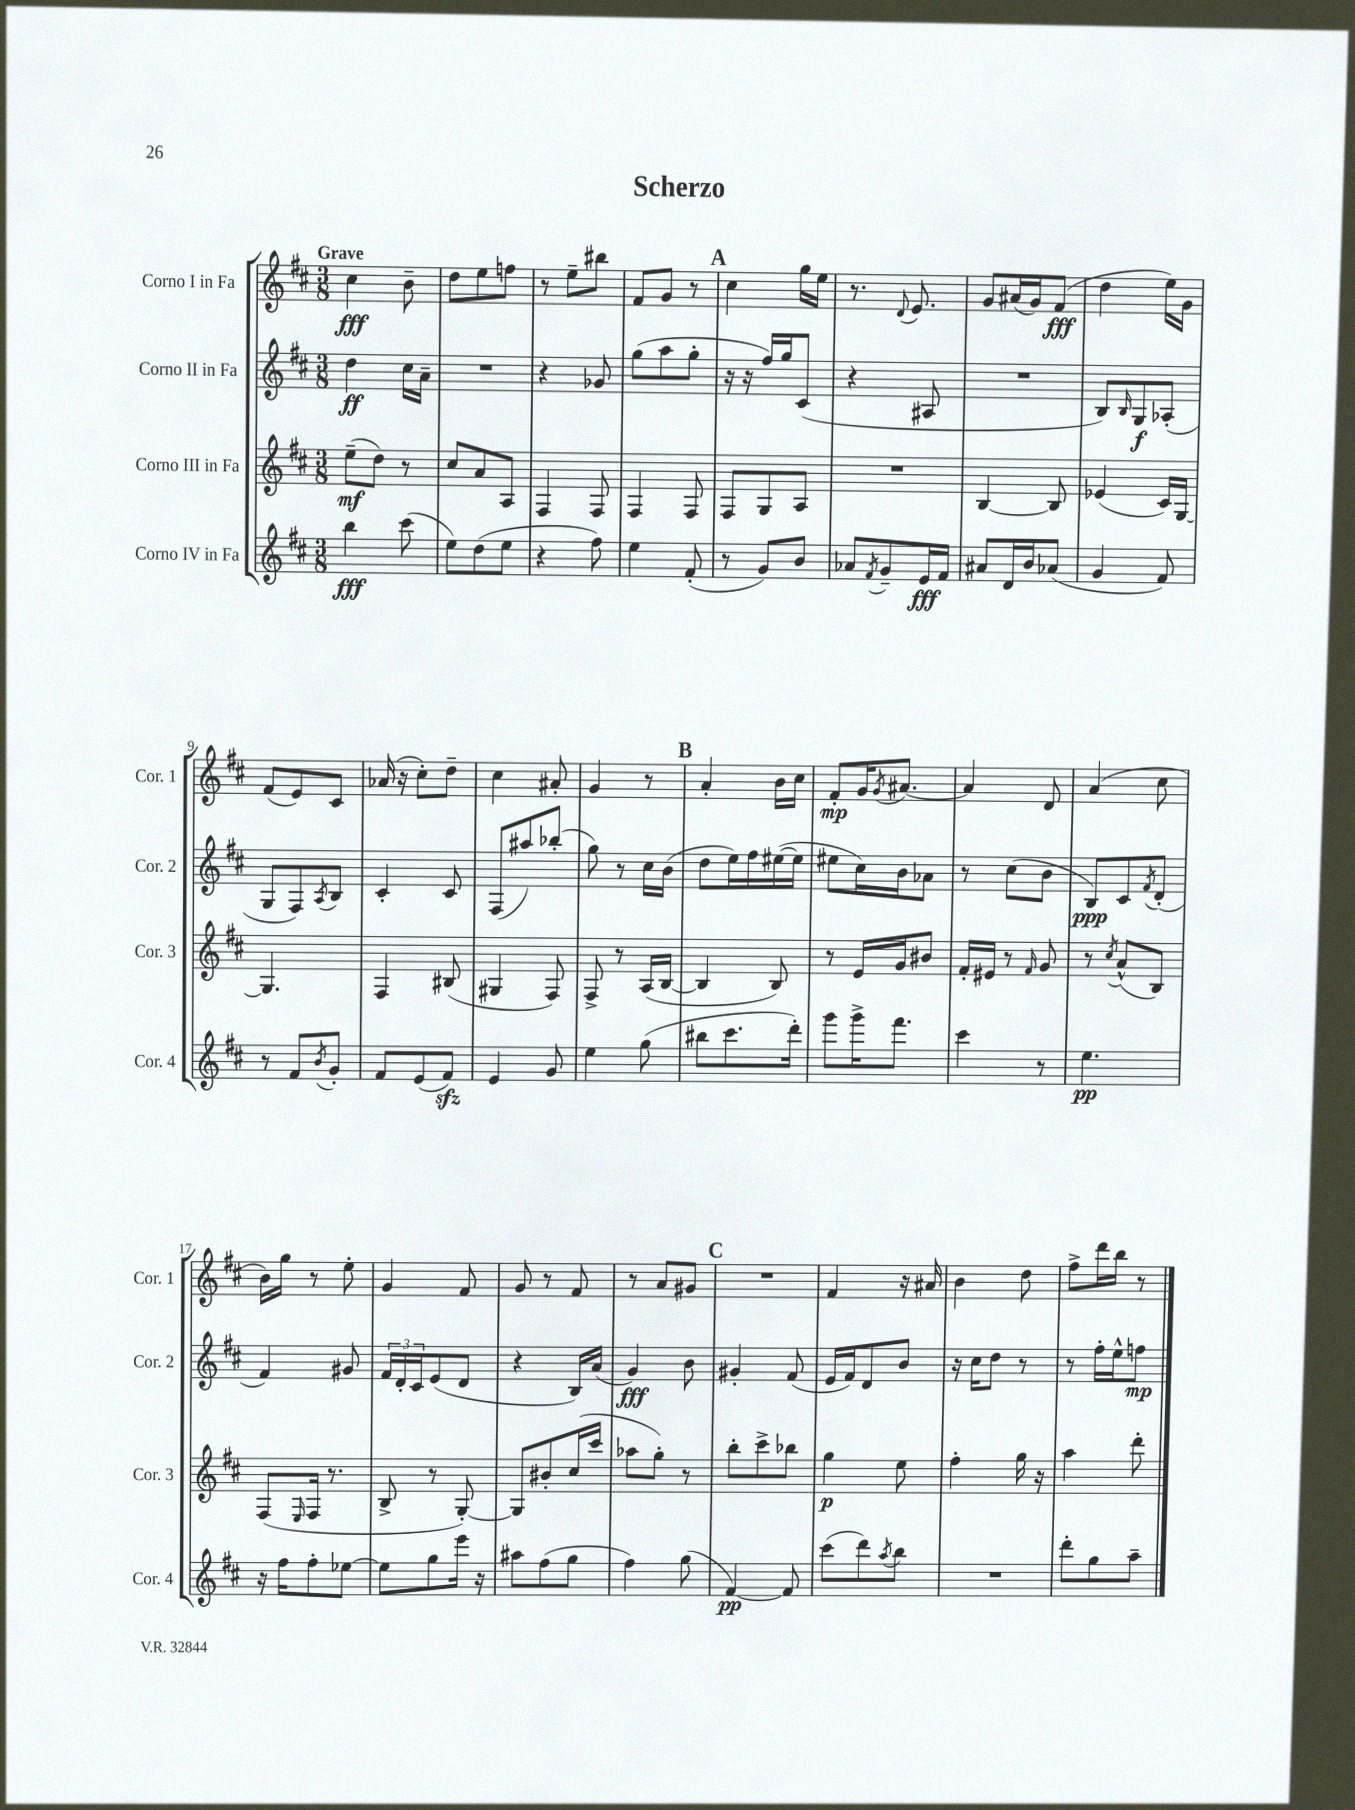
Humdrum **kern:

**kern	**dynam	**kern	**dynam	**kern	**dynam	**kern	**dynam
*part4	*part4	*part3	*part3	*part2	*part2	*part1	*part1
*staff4	*staff4	*staff3	*staff3	*staff2	*staff2	*staff1	*staff1
*I"Corno IV in Fa	*	*I"Corno III in Fa	*	*I"Corno II in Fa	*	*I"Corno I in Fa	*
*I'Cor. 4	*	*I'Cor. 3	*	*I'Cor. 2	*	*I'Cor. 1	*
*clefG2	*	*clefG2	*	*clefG2	*	*clefG2	*
*k[f#c#]	*	*k[f#c#]	*	*k[f#c#]	*	*k[f#c#]	*
*M3/8	*	*M3/8	*	*M3/8	*	*M3/8	*
=1	=1	=1	=1	=1	=1	=1	=1
!	!	!	!	!	!	!LO:TX:a:B:t=Grave	!
4bb\	fff	(8ee~\L	mf	4dd\	ff	4cc#\	fff
.	.	8dd\J)	.	.	.	.	.
(8ccc#\	.	8r	.	16cc#\LL	.	8b~\	.
.	.	.	.	16a~\JJ	.	.	.
=2	=2	=2	=2	=2	=2	=2	=2
8ee\L)	.	8cc#/L	.	4.r	.	8dd\L	.
(8dd\	.	8a/	.	.	.	8ee\	.
8ee\J	.	8A/J	.	.	.	8ffn\J	.
=3	=3	=3	=3	=3	=3	=3	=3
4r	.	4F#/	.	4r	.	8r	.
.	.	.	.	.	.	8ee~\L	.
8ff#\)	.	8F#/	.	8g-X/	.	8bb#X\J	.
=4	=4	=4	=4	=4	=4	=4	=4
4ee\	.	4F#/	.	(8gg\L	.	8f#/L	.
.	.	.	.	8aa\	.	8g/J	.
(8f#'/	.	8F#/	.	8gg'\J	.	8r	.
!!LO:REH:place=s1:t=A
=5	=5	=5	=5	=5	=5	=5	=5
8r	.	8F#/L	.	16r	.	4cc#\	.
.	.	.	.	16r	.	.	.
8g/L)	.	8G/	.	16ff#/LL)	.	.	.
.	.	.	.	16gg/J	.	.	.
8b/J	.	8A/J	.	(8c#/J	.	16gg\LL	.
.	.	.	.	.	.	16ee\JJ	.
=6	=6	=6	=6	=6	=6	=6	=6
8a-X/L	.	4.r	.	4r	.	8.r	.
8qf#/	.	.	.	.	.	.	.
8g~/	.	.	.	.	.	.	.
.	.	.	.	.	.	8qqd/	.
.	.	.	.	.	.	8.e/	.
16e/L	fff	.	.	8A#X/	.	.	.
16f#/JJ	.	.	.	.	.	.	.
=7	=7	=7	=7	=7	=7	=7	=7
8a#X/L	.	[4B/	.	4.r	.	8g/L	.
16d/L	.	.	.	.	.	(16a#X/L	.
16b/J	.	.	.	.	.	16g/J)	.
(8a-X/J	.	8B/]	.	.	.	(8f#/J	fff
=8	=8	=8	=8	=8	=8	=8	=8
4g/	.	(4e-X/	.	8B/L)	.	4dd\	.
.	.	.	.	16qqB/	.	.	.
.	.	.	.	8G/	f	.	.
8f#/)	.	16c#/LL)	.	(8A-X'/J	.	16ee\LL)	.
.	.	[16G/JJ	.	.	.	16g\JJ	.
!!LO:LB:g=z
=9	=9	=9	=9	=9	=9	=9	=9
8r	.	4.G/]	.	8G/L	.	(8f#/L	.
8f#/L	.	.	.	8F#/)	.	8e/)	.
8qb/	.	.	.	8qA/	.	.	.
8g'/J	.	.	.	8B/J	.	8c#/J	.
=10	=10	=10	=10	=10	=10	=10	=10
8f#/L	.	4F#/	.	4c#'/	.	(16a-X/	.
.	.	.	.	.	.	16r	.
(8e/	.	.	.	.	.	8cc#'\L)	.
8f#zz/J)	.	(8B#X/	.	8c#/	.	8dd~\J	.
=11	=11	=11	=11	=11	=11	=11	=11
4e/	.	4G#X/	.	(8F#/L	.	4cc#\	.
.	.	.	.	8aa#X/)	.	.	.
8g/	.	8F#/)	.	(8bb-X'/J	.	8a#X'/	.
=12	=12	=12	=12	=12	=12	=12	=12
4ee\	.	8F#^/	.	8gg\)	.	4g/	.
.	.	8r	.	8r	.	.	.
(8gg\	.	(16A/LL	.	16cc#\LL	.	8r	.
.	.	[16B/JJ	.	(16b\JJ	.	.	.
!!LO:REH:place=s1:t=B
=13	=13	=13	=13	=13	=13	=13	=13
8bb#X\L	.	4B/]	.	8dd\L	.	4a'/	.
8.ccc#\	.	.	.	16ee\L)	.	.	.
.	.	.	.	16ff#\	.	.	.
.	.	8B/)	.	([16ee#X\	.	16b\LL	.
16ddd'\Jk)	.	.	.	16ee#\JJ]	.	16cc#\JJ	.
=14	=14	=14	=14	=14	=14	=14	=14
8ggg\L	.	8r	.	8ee#X\L	.	8f#'/L	mp
16ggg^\K	.	16e/LL	.	16cc#\L)	.	16g/K	.
.	.	.	.	.	.	8qg/	.
8.fff#\J	.	16g/J	.	16b\J	.	[8.a#X/J	.
.	.	8b#X/J	.	8a-X\J	.	.	.
=15	=15	=15	=15	=15	=15	=15	=15
4ccc#\	.	16f#'/LL	.	8r	.	4a#/]	.
.	.	16e#X/JJ	.	.	.	.	.
.	.	8r	.	(8cc#\L	.	.	.
.	.	16qqf#/	.	.	.	.	.
8r	.	8g/	.	8b\J	.	8d/	.
=16	=16	=16	=16	=16	=16	=16	=16
4.ee\	pp	8r	.	8B/L)	ppp	(4a/	.
.	.	8qcc#/	.	.	.	.	.
.	.	(8a^^/L	.	8c#/	.	.	.
.	.	.	.	8qf#/	.	.	.
.	.	8B/J)	.	(8d'/J	.	8cc#\	.
!!LO:LB:g=z
=17	=17	=17	=17	=17	=17	=17	=17
16r	.	(8F#/L	.	4f#/)	.	16b\LL)	.
16ff#\KL	.	.	.	.	.	16gg\JJ	.
.	.	16qqE/	.	.	.	.	.
8ff#'\	.	16F#/Jk	.	.	.	8r	.
.	.	8.r	.	.	.	.	.
[8ee-X\J	.	.	.	8g#X/	.	8ee'\	.
=18	=18	=18	=18	=18	=18	=18	=18
8ee-\L]	.	8B^/	.	24f#/LL	.	4g/	.
.	.	.	.	24d'/	.	.	.
.	.	.	.	24c#/J	.	.	.
8gg\	.	8r	.	(8e/	.	.	.
16eee\Jk	.	[8G'/)	.	8d/J	.	8f#/	.
16r	.	.	.	.	.	.	.
=19	=19	=19	=19	=19	=19	=19	=19
8aa#X\L	.	8G/L]	.	4r	.	8g/	.
(8ff#\	.	8b#X'/	.	.	.	8r	.
8gg\J	.	(16cc#/L	.	16B/LL)	.	8f#/	.
.	.	16ccc#/JJ	.	(16a/JJ	.	.	.
=20	=20	=20	=20	=20	=20	=20	=20
4ff#\)	.	8aa-X\L	.	4g/)	fff	8r	.
.	.	8gg'\J)	.	.	.	8a/L	.
(8gg\	.	8r	.	8b\	.	8g#X/J	.
!!LO:REH:place=s1:t=C
=21	=21	=21	=21	=21	=21	=21	=21
[4f#/)	pp	8bb'\L	.	4g#X'/	.	4.r	.
.	.	8ccc#^\	.	.	.	.	.
8f#/]	.	8bb-X\J	.	(8f#/	.	.	.
=22	=22	=22	=22	=22	=22	=22	=22
(8ccc#\L	.	4gg\	p	16e/LL	.	4f#/	.
.	.	.	.	16f#/J)	.	.	.
8ddd\)	.	.	.	8d/	.	.	.
8qaa/	.	.	.	.	.	.	.
8bb\J	.	8ee\	.	8b/J	.	16r	.
.	.	.	.	.	.	16a#X/	.
=23	=23	=23	=23	=23	=23	=23	=23
4.r	.	4ff#'\	.	16r	.	4b\	.
.	.	.	.	16cc#\KL	.	.	.
.	.	.	.	8dd\J	.	.	.
.	.	16gg\	.	8r	.	8dd\	.
.	.	16r	.	.	.	.	.
=24	=24	=24	=24	=24	=24	=24	=24
8ddd'\L	.	4aa\	.	8r	.	8ff#^\L	.
8gg\	.	.	.	16ff#'\LL	.	16ddd\L	.
.	.	.	.	16ee^^\J	.	16bb\JJ	.
8aa~\J	.	8ddd'\	.	8ffn\J	mp	8r	.
==	==	==	==	==	==	==	==
*-	*-	*-	*-	*-	*-	*-	*-
